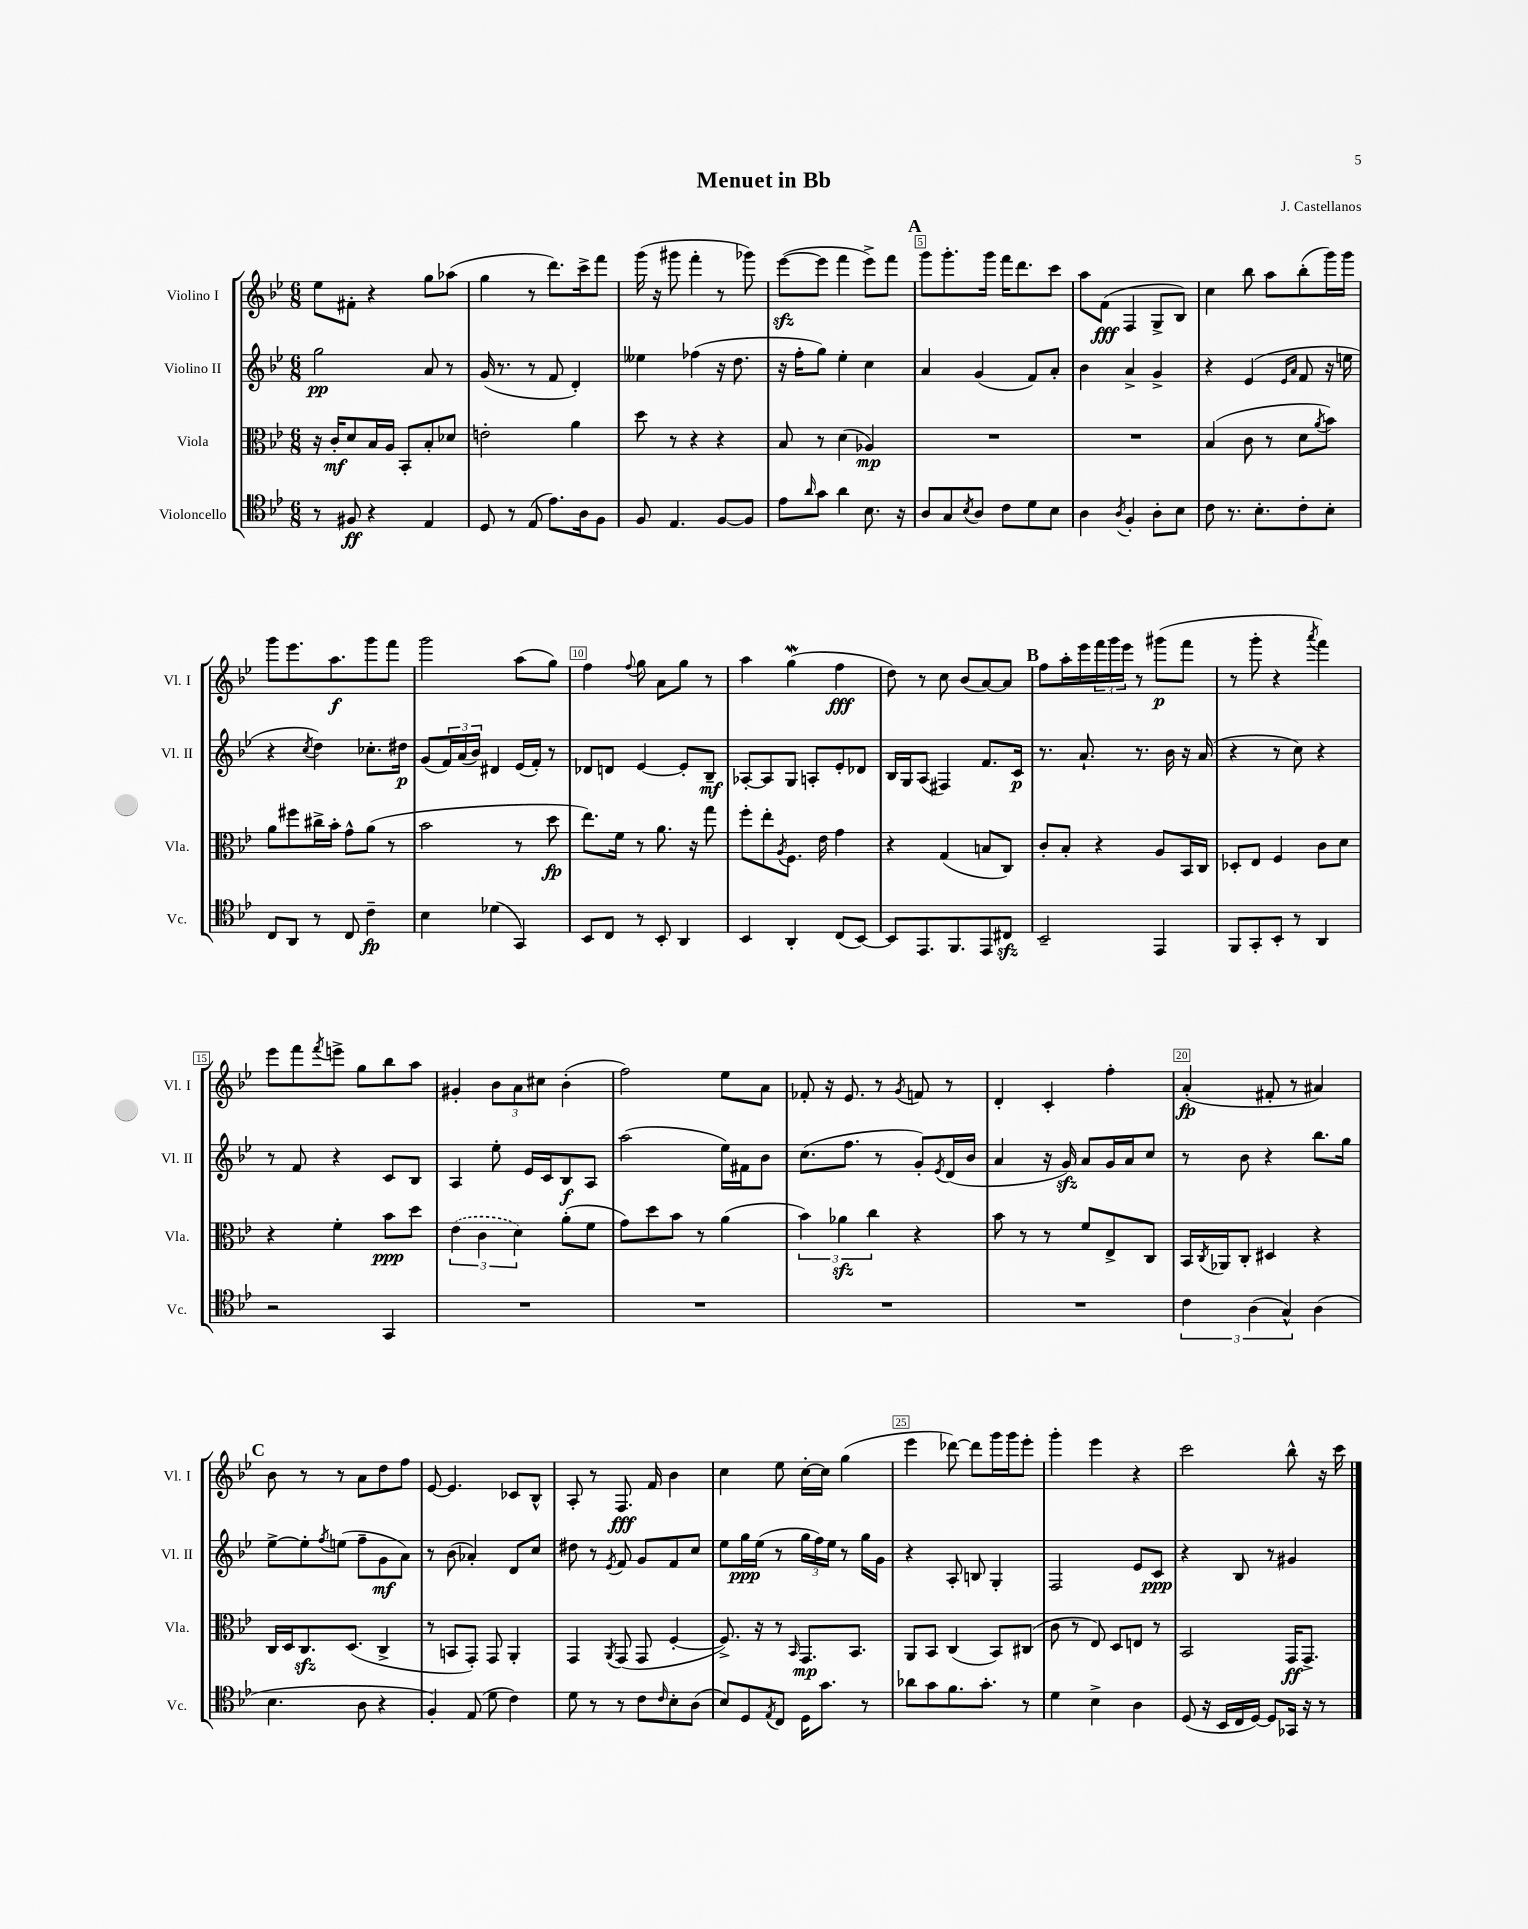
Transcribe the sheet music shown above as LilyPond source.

\header { title = "Menuet in Bb" composer = "J. Castellanos" }
<<
\new StaffGroup <<
\new Staff = "s0" \with { instrumentName = "Violino I" shortInstrumentName = "Vl. I" } {
    \clef treble \key bes \major \numericTimeSignature \time 6/8
    ees''8 fis'8-. r4 g''8 aes''8( |
    g''4 r8 d'''8.) c'''16-> f'''8 |
    g'''16( r16 gis'''8 f'''4-. r8 ges'''8) |
    ees'''8~\sfz( ees'''8 f'''4 ees'''8->) f'''8 |
    \mark \markup { \bold "A" } g'''8 g'''8.-. g'''16 f'''16 d'''8. c'''8 |
    a''8 f'8\fff( f4 g8-> bes8) |
    c''4 bes''8 a''8 bes''8-.( g'''16) g'''16 |
    g'''8 ees'''8. a''8.\f g'''8 f'''8 |
    g'''2 a''8( g''8) |
    f''4 \appoggiatura { f''8 } g''8 a'8 g''8 r8 |
    a''4 g''4\mordent( f''4\fff |
    d''8) r8 c''8 bes'8( a'8~) a'8 |
    \mark \markup { \bold "B" } f''8 a''16-. ees'''16 \tuplet 3/2 { f'''16 g'''16 ees'''16 } r8 gis'''8\p( f'''8 |
    r8 g'''8-. r4 \acciaccatura { a'''8 } f'''4) |
    ees'''8 f'''8 \acciaccatura { f'''8 } e'''8-> g''8 bes''8 a''8 |
    gis'4-. \tuplet 3/2 { bes'8 a'8 cis''8 } bes'4-.( |
    f''2) ees''8 a'8 |
    fes'8-. r16 ees'8. r8 \acciaccatura { g'8 } f'8 r8 |
    d'4-. c'4-. f''4-. |
    a'4-.\fp( fis'8-. r8 ais'4) |
    \mark \markup { \bold "C" } bes'8 r8 r8 a'8 d''8 f''8 |
    ees'8~ ees'4. ces'8 bes8-^ |
    a8-. r8 f8.\fff f'16 bes'4 |
    c''4 ees''8 c''16~-. c''16 g''4( |
    ees'''4 des'''8~) des'''8 g'''16 g'''16 ees'''8-. |
    g'''4-. ees'''4 r4 |
    c'''2 bes''8-^ r16 c'''16 \bar "|." |
}
\new Staff = "s1" \with { instrumentName = "Violino II" shortInstrumentName = "Vl. II" } {
    \clef treble \key bes \major \numericTimeSignature \time 6/8
    g''2\pp a'8 r8 |
    g'16( r8. r8 f'8 d'4-.) |
    eeses''4 fes''4( r16 d''8. |
    r16 f''16-. g''8) ees''4-. c''4 |
    \mark \markup { \bold "A" } a'4 g'4( f'8) a'8-. |
    bes'4 a'4-> g'4-> |
    r4 ees'4( \grace { ees'16 a'16 } f'8 r16 e''16 |
    r4 \acciaccatura { c''8 } d''4) ces''8.-. dis''16\p |
    g'8( \tuplet 3/2 { f'16) a'16( bes'16) } dis'4 ees'16( f'16-.) r8 |
    des'8 d'8 ees'4~ ees'8-. bes8--\mf |
    aes8~-. aes8 g8 a8-. ees'8-. des'8 |
    bes16 g16 a8( fis4) f'8. c'16\p |
    \mark \markup { \bold "B" } r8. a'8.-! r8. bes'16 r16 a'16( |
    r4 r8 c''8) r4 |
    r8 f'8 r4 c'8 bes8 |
    a4 ees''8-. ees'16 c'16 bes8\f a8 |
    a''2( ees''16) fis'16 bes'8 |
    c''8.( f''8. r8 g'8-.) \acciaccatura { ees'8 } d'16( bes'16 |
    a'4 r16 g'16\sfz) a'8 g'16 a'16 c''8 |
    r8 bes'8 r4 bes''8. g''16 |
    \mark \markup { \bold "C" } ees''8~-> ees''8-. \acciaccatura { f''8 } e''8( f''8-- g'8\mf a'8) |
    r8 bes'8( aes'4-.) d'8 c''8 |
    dis''8 r8 \acciaccatura { ees'8 } f'8 g'8 f'8 c''8 |
    ees''8 g''16\ppp ees''16( r8 \tuplet 3/2 { g''16 f''16) ees''16 } r8 g''16 g'16 |
    r4 a8-. b8 g4-. |
    f2 ees'8 c'8\ppp |
    r4 bes8 r8 gis'4 \bar "|." |
}
\new Staff = "s2" \with { instrumentName = "Viola" shortInstrumentName = "Vla." } {
    \clef alto \key bes \major \numericTimeSignature \time 6/8
    r16 c'16-.\mf d'8 bes16 a16 bes,8-. bes8-. des'8 |
    e'2-. a'4 |
    d''8 r8 r4 r4 |
    bes8 r8 d'4( aes4\mp) |
    \mark \markup { \bold "A" } R2. |
    R2. |
    bes4( c'8 r8 d'8 \acciaccatura { a'8 } bes'8) |
    a'8 fis''8 cis''16-> bes'16-. g'8-^ a'8( r8 |
    bes'2 r8 d''8\fp |
    ees''8.) f'16 r8 a'8. r16 g''8 |
    f''8-. ees''8-. \acciaccatura { a8 } f8. ees'16 g'4 |
    r4 g4( b8 c8) |
    \mark \markup { \bold "B" } c'8-. bes8-. r4 a8 bes,16 c16 |
    des8-. ees8 f4 c'8 d'8 |
    r4 f'4-. bes'8\ppp d''8 |
    \tuplet 3/2 { \once \slurDashed ees'4( c'4 d'4) } a'8-.( f'8 |
    g'8) d''8 bes'8 r8 a'4( |
    \tuplet 3/2 { bes'4) aes'4\sfz c''4 } r4 |
    bes'8 r8 r8 f'8 ees8-> c8 |
    bes,16 \acciaccatura { c8 } aes,16 c8-. dis4 r4 |
    \mark \markup { \bold "C" } c16 d16 c8.\sfz d8.( c4-> |
    r8 b,8 g,8-.) g,8 a,4-. |
    g,4 \acciaccatura { a,8 } g,8( g,8 f4~-. |
    f8.->) r16 r8 \grace { bes,16 } g,8.\mp bes,8. |
    a,8 bes,8 c4( bes,8) cis8( |
    c'8 r8 ees8) d8 e8 r8 |
    bes,2 g,16\ff g,8.-> \bar "|." |
}
\new Staff = "s3" \with { instrumentName = "Violoncello" shortInstrumentName = "Vc." } {
    \clef tenor \key bes \major \numericTimeSignature \time 6/8
    r8 fis8\ff r4 ees4 |
    d8 r8 ees8( ees'8.) a16 f8 |
    f8 ees4. f8~ f8 |
    ees'8 \grace { a'16 } g'8 a'4 bes8. r16 |
    \mark \markup { \bold "A" } a8 g8 \acciaccatura { bes8 } a8 c'8 d'8 bes8 |
    a4 \acciaccatura { a8 } f4-. a8-. bes8 |
    c'8 r8. bes8.-. c'8-. bes8-. |
    c8 a,8 r8 c8 c'4--\fp |
    bes4 des'4( g,4) |
    bes,8 c8 r8 bes,8-. a,4 |
    bes,4 a,4-. c8( bes,8~) |
    bes,8 ees,8. f,8. ees,8 cis8\sfz |
    \mark \markup { \bold "B" } bes,2-- ees,4 |
    f,8 g,8-. bes,8-. r8 a,4 |
    r2 g,4 |
    R2. |
    R2. |
    R2. |
    R2. |
    \tuplet 3/2 { c'4 a4( g4-^) } a4( |
    \mark \markup { \bold "C" } bes4. a8 r4 |
    f4-.) ees8( d'8 c'4) |
    d'8 r8 r8 c'8 \grace { c'16 } bes8-. a8( |
    bes8) d8 \acciaccatura { ees8 } c8 d16 g'8. r8 |
    aes'8 g'8 f'8. g'8.-. r8 |
    d'4 bes4-> a4 |
    d8( r16 bes,16 c16 d16~) d8 ges,16 r16 r8 \bar "|." |
}
>>
>>
\layout { \context { \Score \override BarNumber.break-visibility = ##(#f #t #t) barNumberVisibility = #(every-nth-bar-number-visible 5) \override BarNumber.stencil = #(make-stencil-boxer 0.1 0.3 ly:text-interface::print) } }
